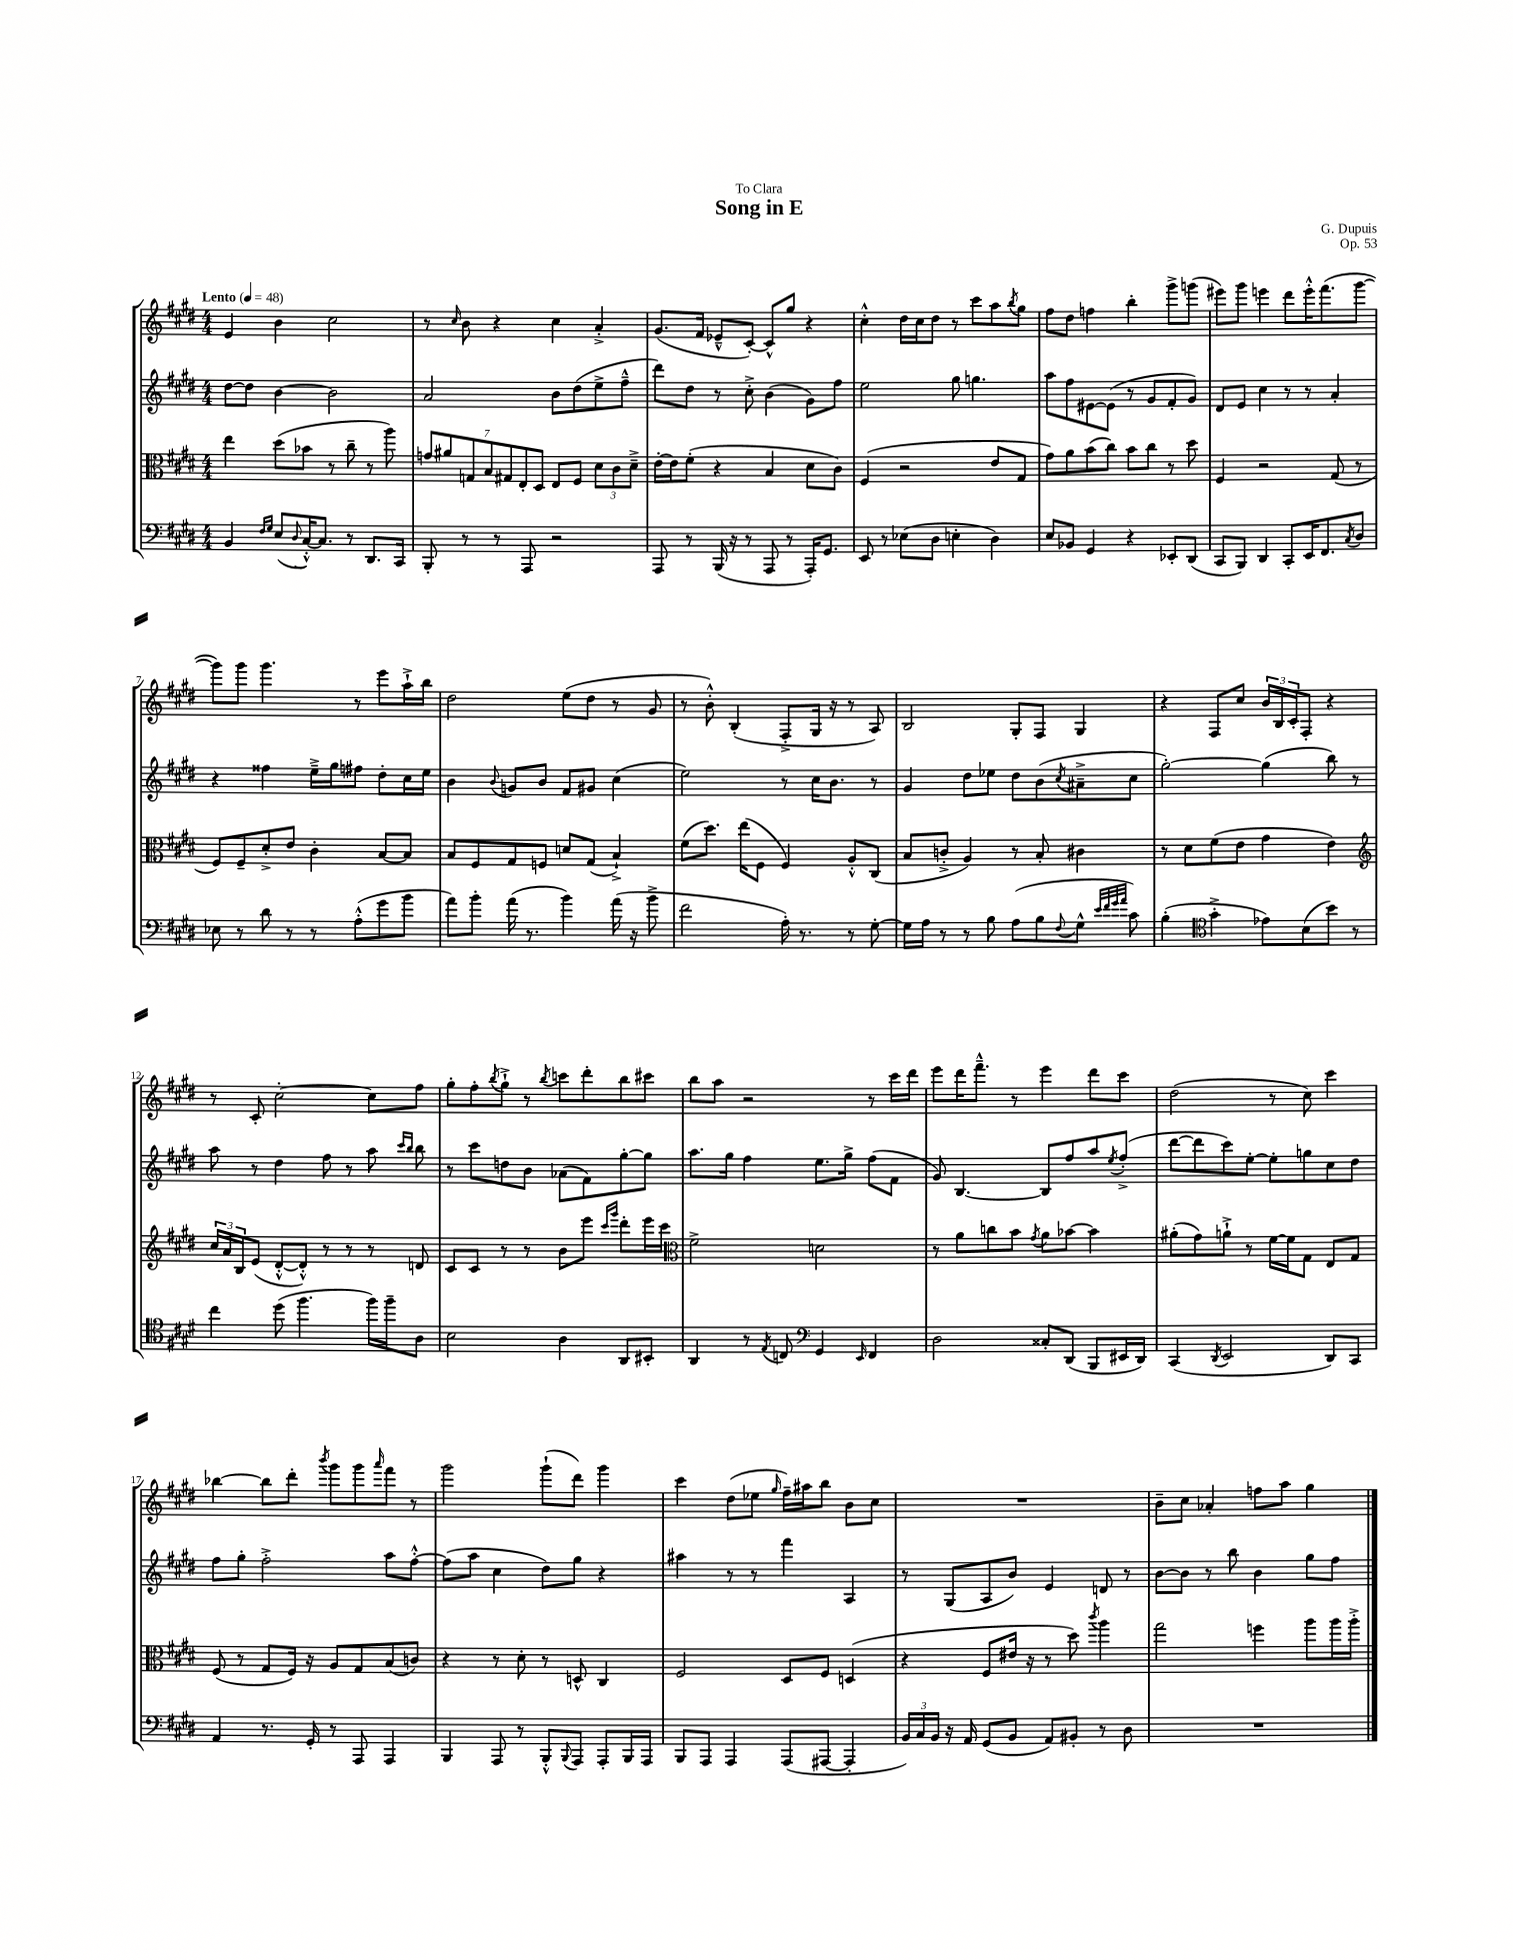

**kern	**kern	**kern	**kern
*staff4	*staff3	*staff2	*staff1
*clefF4	*clefC3	*clefG2	*clefG2
*k[f#c#g#d#]	*k[f#c#g#d#]	*k[f#c#g#d#]	*k[f#c#g#d#]
*M4/4	*M4/4	*M4/4	*M4/4
*MM48	*MM48	*MM48	*MM48
4BB	4ee	[8dd#	4e
.	.	8dd#]	.
16qqF#	.	.	.
16qqG#	.	.	.
(8E	(8dd#	[4b	4b
8qqD#	.	.	.
[16C#'^^)	8b-	.	.
8.C#]	.	.	.
.	8r	2b]	2cc#
8r	8cc#~	.	.
8.DD#	8r	.	.
.	8aa)	.	.
16CC#	.	.	.
=	=	=	=
8BBB'	14g	2a	8r
.	14a#	.	.
.	.	.	16qqcc#
8r	.	.	8b
.	14G	.	.
.	14B	.	.
8r	.	.	4r
.	14G#	.	.
.	14E'	.	.
8AAA	.	.	.
.	14D#	.	.
2r	8E	8b	4cc#
.	8F#	(8dd#	.
.	12d#	8ee^	4a'^
.	12c#	.	.
.	.	8ff#~^^	.
.	12d#~^	.	.
=	=	=	=
8AAA	[16e'	8ddd#)	(8.g#
.	16e]	.	.
8r	(8f#'	8dd#	.
.	.	.	16f#
(16BBB	4r	8r	8e-~^^
16r	.	.	.
8r	.	8cc#'^	[8c#')
8AAA	4B	(4b	8c#^^]
8r	.	.	8gg#
16AAA')	8d#	8g#)	4r
8.GG#	.	.	.
.	8c#)	8ff#	.
=	=	=	=
8EE	(4F#	2ee	4cc#'^^
8r	.	.	.
(8E-	2r	.	16dd#
.	.	.	16cc#
8D#	.	.	8dd#
4E'	.	8gg#	8r
.	.	4.gg	8ccc#
4D#)	8e	.	8aa
.	.	.	8qbb
.	8G#	.	8gg#
=	=	=	=
8E	8g#)	8aa	8ff#
8BB-	8a	8ff#	8dd#
4GG#	(8b	[8e#	4ff
.	8cc#)	(8e#]	.
4r	8b	8r	4bb'
.	8cc#	8g#	.
8EE-'	8r	8f#'	8ggg#^
(8DD#	8dd#	8g#)	(8ggg
=	=	=	=
8CC#	4F#	8d#	8eee#)
8BBB)	.	8e	8ggg#
4DD#	2r	4cc#	4eee
8CC#'	.	8r	8ddd#
16EE	.	8r	16eee'^^
8.FF#	.	.	(8.fff#
.	(8G#	4a'	.
8qC#	.	.	.
8D#	8r	.	[8ggg#
=	=	=	=
8E-	8F#)	4r	8ggg#])
8r	8F#~	.	8ggg#
8d#	8d#'^	4ff##	4.ggg#
8r	8e	.	.
8r	4c#'	16ee~^	.
.	.	16gg#	.
(8A'^^	.	8ff#	8r
8g#	[8B	8dd#'	8eee
8b	8B]	16cc#	16aa`^
.	.	16ee	16bb
=	=	=	=
8a)	8B	4b	2dd#
8b'	8F#	.	.
.	.	8qqb	.
(16a	8G#	8g	.
8.r	.	.	.
.	8F	8b	.
4b)	8d	8f#	(8ee
.	(8G#	8g#	8dd#
(16a	4B`^)	(4cc#	8r
16r	.	.	.
8b^	.	.	8g#
=	=	=	=
2f#	(8f#	2ee)	8r
.	8.dd#)	.	8b'^^)
.	.	.	(4B'
.	(16ee	.	.
.	8F#	.	.
16A')	4F#)	8r	8F#'^
8.r	.	.	.
.	.	16cc#	16G#
.	.	8.b	16r
8r	8A'^^	.	8r
[8G#'	(8C#	8r	8A)
=	=	=	=
16G#]	8B	4g#	2B
16A	.	.	.
8r	8c'^	.	.
8r	4A)	8dd#	.
8B	.	8ee-	.
(8A	8r	8dd#	8G#'
8B	8B'	(8b	8F#
8qqF#	.	8qcc#	.
8G#^^	4c#	8a#~^	4G#
32qqe	.	.	.
32qqf#	.	.	.
32qqg#	.	.	.
32qqa	.	.	.
8c#)	.	8cc#	.
=	=	=	=
(4B'	8r	[2gg#')	4r
.	8d#	.	.
*clefC4	*	*	*
4g#'^	(8f#	.	8F#
.	8e	.	8cc#
8e-)	4g#	(4gg#]	24b
.	.	.	24B
.	.	.	24c#'
(8B	.	.	8F#'
8b)	4e)	8bb)	4r
8r	.	8r	.
=	=	=	=
*	*clefG2	*	*
4cc#	24cc#	8aa	8r
.	24a	.	.
.	24B	.	.
.	(8e	8r	8c#'
(8dd#	[8d#'^^	4dd#	[2cc#'
4.ff#	8d#'^^])	.	.
.	8r	8ff#	.
.	8r	8r	.
16ff#)	8r	8aa	8cc#]
16ff#~	.	.	.
.	.	16qqccc#	.
.	.	16qqbb	.
8A	8d	8bb	8ff#
=	=	=	=
2B	8c#	8r	8gg#'
.	8c#	8ccc#	8ff#'
.	.	.	8qbb
.	8r	8dd	8gg#`^
.	8r	8b	8r
.	.	.	8qbb
4A	8b	(8a-	8ccc
.	8eee	8f#)	8ddd#'
.	16qqccc#	.	.
.	16qqggg#	.	.
8AA	8ddd#'	[8gg#'	8bb
8BB#'	16eee	8gg#]	8ccc#
.	16ccc#	.	.
=	=	=	=
*	*clefC3	*	*
4AA	2f#^	8.aa	8bb
.	.	.	8aa
.	.	16gg#	.
8r	.	4ff#	2r
8qE	.	.	.
8C	.	.	.
*clefF4	*	*	*
4GG#	2d	8.ee	.
.	.	16gg#^	.
16qqEE	.	.	.
4FF#	.	(8ff#	8r
.	.	8f#	16ccc#
.	.	.	16ddd#
=	=	=	=
2D#	8r	8g#)	8eee
.	8a	[4.B	16ddd#
.	.	.	8.fff#~^^
.	8cc	.	.
.	8b	.	8r
.	8qg#	.	.
8C##'	8a	8B]	4eee
(8DD#	[8b-	8ff#	.
8BBB	4b-]	8aa	8ddd#
.	.	8qee	.
16EE#	.	(8ff#'^	8ccc#
16DD#)	.	.	.
=	=	=	=
(4CC#	(8a#'	[8ddd#	(2dd#
.	8g#)	8ddd#]	.
8qDD#	.	.	.
2EE	8a`^	8ccc#)	.
.	8r	[8ee'	.
.	[16f#	8ee']	8r
.	16f#]	.	.
.	8G#	8gg	8cc#)
8DD#)	8E	8cc#	4ccc#
8CC#	8G#	8dd#	.
=	=	=	=
4AA	(8F#	8ff#	[4bb-
.	8r	8gg#'	.
8.r	8G#	2ff#'^	8bb-]
.	16F#)	.	8ddd#'
16GG#'	16r	.	.
.	.	.	8qbbb
8r	8A	.	8ggg#
8AAA	8G#	.	8ggg#
.	.	.	16qqaaa
4AAA	(8B	8aa	8fff#
.	8c)	[8ff#'^^	8r
=	=	=	=
4BBB	4r	(8ff#]	2ggg#
.	.	8aa	.
8AAA	8r	4cc#	.
8r	8d#'	.	.
8BBB'^^	8r	8dd#)	(8ggg#`
8qqBBB	.	.	.
8AAA	8D^^	8gg#	8ddd#)
8AAA'	4C#	4r	4ggg#
16BBB	.	.	.
16AAA	.	.	.
=	=	=	=
8BBB	2F#	4aa#	4ccc#
8AAA	.	.	.
4AAA	.	8r	(8dd#
.	.	8r	8ee-
.	.	.	16qqgg#
(8AAA	8D#	4fff#	16ff#~)
.	.	.	16aa#
[8AAA#	8F#	.	8bb
4AAA#']	(4D	4A	8b
.	.	.	8cc#
=	=	=	=
24BB)	4r	8r	1r
24C#	.	.	.
24BB	.	.	.
16r	.	(8G#	.
16AA	.	.	.
(8GG#	8F#	8A	.
8BB	16e#	8b)	.
.	16r	.	.
8AA)	8r	4e	.
8BB#'	8dd#)	.	.
.	8qccc#	.	.
8r	4aa	8d	.
8D#	.	8r	.
=	=	=	=
1r	2gg#	[8b	8b~
.	.	8b]	8cc#
.	.	8r	4a-'
.	.	8bb	.
.	4ff	4b	8ff
.	.	.	8aa
.	8aa	8gg#	4gg#
.	16aa	8ff#	.
.	16aa'^	.	.
==	==	==	==
*-	*-	*-	*-
